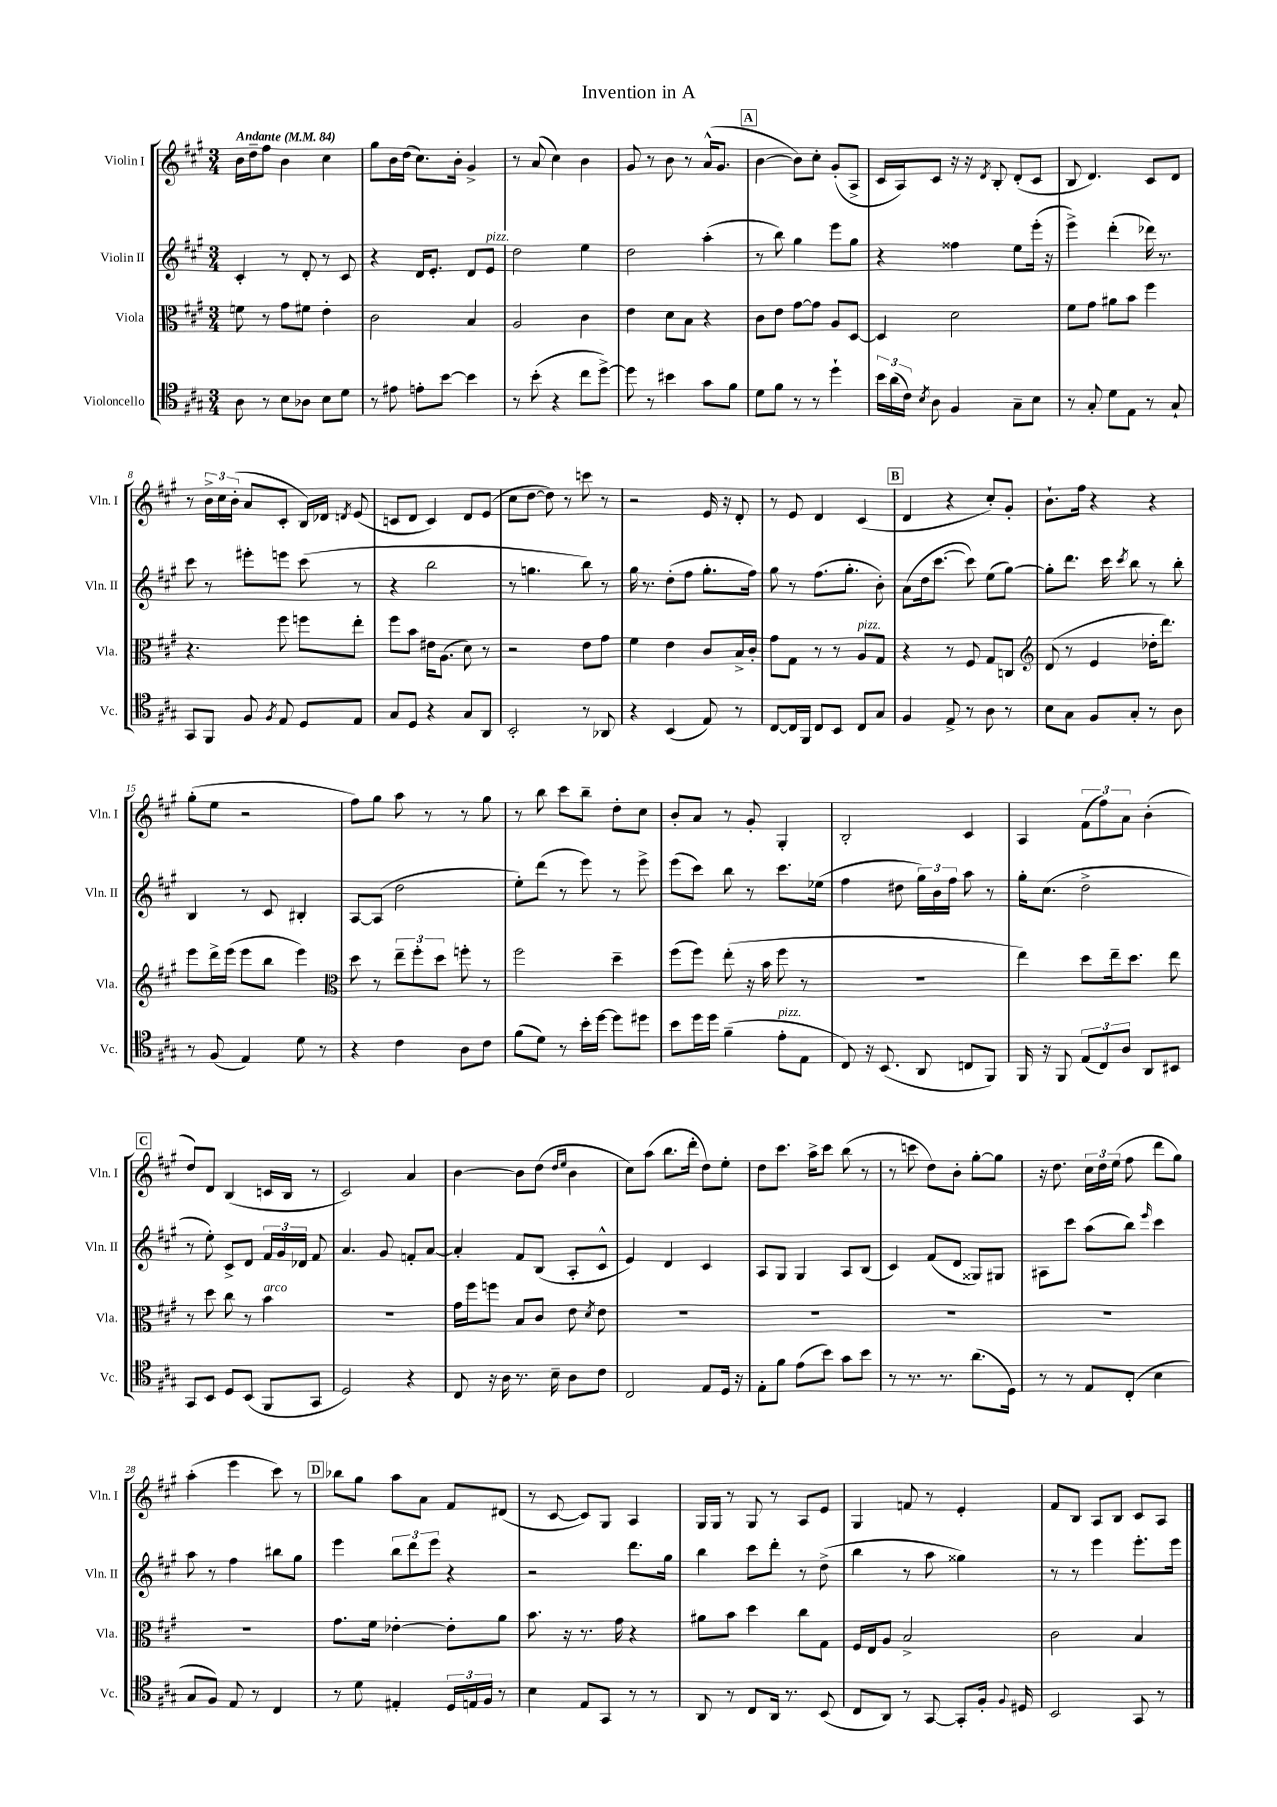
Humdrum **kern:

**kern	**kern	**kern	**kern
*staff4	*staff3	*staff2	*staff1
*clefC4	*clefC3	*clefG2	*clefG2
*k[f#c#g#]	*k[f#c#g#]	*k[f#c#g#]	*k[f#c#g#]
*M3/4	*M3/4	*M3/4	*M3/4
*MM84	*MM84	*MM84	*MM84
8A\	8f\	4c#'/	16b\LL
.	.	.	16dd~\J
8r	8r	.	8ff#\J
8B\L	8g#\L	8r	4b\
8A-\J	8f#\J	8d'/	.
8B\L	4e'\	8r	4cc#\
8d\J	.	8c#/	.
=	=	=	=
8r	2c#\	4r	8gg#\L
8e#\	.	.	16b\L
.	.	.	(16dd\JJ
8e'\L	.	16d/LK	8.cc#\L)
.	.	8.e'/J	.
[8b\J	.	.	.
.	.	.	16b'\Jk
4b\]	4B/	8d/L	4g#^/
.	.	8e/J	.
=	=	=	=
8r	2A/	2dd\	8r
(8b'\	.	.	(8a/
4r	.	.	4cc#\)
8cc#\L	4c#\	4ee\	4b\
[8dd^\J)	.	.	.
=	=	=	=
8dd\]	4e\	2dd\	8g#/
8r	.	.	8r
4b#\	8d\L	.	8b\
.	8B\J	.	8r
8g#\L	4r	(4aa'\	(16a^^/LK
.	.	.	8.g#/J
8f#\J	.	.	.
=	=	=	=
8d\L	8c#\L	8r	[4b\
8f#\J	8e\J	8bb\)	.
8r	[8g#\L	4gg#\	8b\]L)
8r	8g#\]J	.	8cc#'\J
4dd`\	8A/L	8eee\L	(8g#'/L
.	[8D/J	8gg#\J	8A^/J
=	=	=	=
24b\LL	4D/]	4r	16c#/LL
(24a\	.	.	.
.	.	.	16A/J)
24c#\JJ)	.	.	.
8qB/	.	.	.
8A\	.	.	8c#/J
4F#/	2d\	4ff##\	16r
.	.	.	16r
.	.	.	8qd/
.	.	.	8B'/
8G#~\L	.	8ee\L	(8d'/L
8B\J	.	(16eee'\Jk	8c#/J
.	.	16r	.
=	=	=	=
8r	8f#\L	4eee^\)	8B/
8G#'/	8g#\J	.	4.d/)
8d\L	8a#\L	(4ddd'\	.
8E\J	8b\J	.	.
8r	4ff#\	16ddd-\)	8c#/L
.	.	8.r	.
8G#`/	.	.	8d/J
=	=	=	=
8GG#/L	4.r	8ccc#\	8r
8FF#/J	.	8r	24b^\LL
.	.	.	24cc#\
.	.	.	(24b'\JJ
8F#/	.	8eee#'\L	8a/L
8qF#/	.	.	.
8E/	8ff#\	8eee\J	8c#'/J
8D/L	8ff\L	(8ccc#\	16B/LL)
.	.	.	16d-/JJ
.	.	.	8qd/
8E/J	8ee'\J	8r	(8e/
=	=	=	=
8G#/L	8ff#\L	4r	8c/L
8D/J	8b\J	.	8d/J
4r	16e#\LK	2bb\	4c/)
.	(8.A\J	.	.
8G#/L	8d\)	.	8d/L
8AA/J	8r	.	(8e/J
=	=	=	=
2BB'/	2r	8r	8cc#\L
.	.	4.gg\	[8dd\J
.	.	.	8dd\])
.	.	.	8r
8r	8e\L	8bb\)	8ccc\
8AA-/	8g#\J	8r	8r
=	=	=	=
4r	4f#\	16gg#\	2r
.	.	8.r	.
(4BB/	4e\	(8dd'\L	.
.	.	8ff#\J	.
8E/)	8c#/L	8.gg#'\L	16e/
.	.	.	16r
8r	16B^/L	.	8d'/
.	16c#'/JJ	16ff#\Jk)	.
=	=	=	=
[8C#/L	8g#\L	8gg#\	8r
16C#/]L	8G#\J	8r	8e/
16FF#/JJ	.	.	.
8C#/L	8r	(8.ff#\L	4d/
8BB/J	8r	.	.
.	.	8.gg#'\J	.
8C#/L	8A/L	.	(4c#/
8G#/J	8G#/J	8b'\)	.
=	=	=	=
4F#/	4r	(8a\L	4d/
.	.	16dd\k	.
.	.	[8.ccc#\J	.
8E^/	8r	.	4r
8r	8F#/	8ccc#\])	.
8A\	8G#/L	(8ee\L	8cc#'/L)
8r	8C/J	[8gg#\J)	8g#'/J
=	=	=	=
*	*clefG2	*	*
8B\L	(8d/	8gg#'\]L	8.b`\L
8G#\J	8r	8.ddd\J	.
.	.	.	16ff#\Jk
8F#/L	4e/	.	4r
.	.	16ccc#\	.
.	.	8qccc#/	.
8G#'/J	.	8bb\	.
8r	16dd-'\LK	8r	4r
.	8.ddd\J)	.	.
8A\	.	8bb'\	.
=	=	=	=
8r	8eee\L	4B/	(8gg#'\L
(8F#/	16ddd^\L	.	8ee\J
.	(16eee\JJ	.	.
4E/)	8eee\L	8r	2r
.	8bb\J	8c#/	.
8d\	4eee\)	4B#'/	.
8r	.	.	.
=	=	=	=
*	*clefC3	*	*
4r	8dd\	[8A/L	8ff#\L)
.	8r	(8A/]J	8gg#\J
4c#\	12ee~\L	2dd\	8aa\
.	12ff#'\	.	.
.	.	.	8r
.	12dd\J	.	.
8A\L	8ff'\	.	8r
8c#\J	8r	.	8gg#\
=	=	=	=
(8f#\L	2ff#\	8ee'\L)	8r
8d\J)	.	(8ddd\J	8bb\
8r	.	8r	8ccc#\L
16b'\LL	.	8eee\)	8bb~\J
[16dd\JJ	.	.	.
8dd\]L	4dd~\	8r	8dd'\L
8dd#\J	.	8eee^\	8cc#\J
=	=	=	=
8b\L	(8ff#\L	(8eee\L	8b'/L
16dd\L	8ff#\J)	8ccc#\J)	8a/J
16dd\JJ	.	.	.
(4f#~\	(8ee'\	8bb\	8r
.	16r	8r	8g#'/
.	16b\	.	.
8e'\L	8ff#\	8.ccc#\L	4G#'/
8E\J	8r	.	.
.	.	(16ee-\Jk	.
=	=	=	=
8C#/)	2.r	4ff#\	2B'/
16r	.	.	.
(8.BB/	.	.	.
.	.	8dd#\	.
8AA/	.	24gg#\LL)	.
.	.	24b\	.
.	.	24ff#\JJ	.
8C/L	.	8aa\	4c#/
8FF#/J)	.	8r	.
=	=	=	=
16FF#/	4ee\)	16gg#'\LK	4A/
16r	.	(8.cc#\J	.
8FF#/	.	.	.
(12E/L	8dd\L	2dd^\	(12f#\L
12C#/)	.	.	12ff#\)
.	16ee~\k	.	.
12A/J	.	.	12a\J
.	8.dd\J	.	.
8AA/L	.	.	(4b'\
8BB#/J	8ee\	.	.
=	=	=	=
8GG#/L	8r	8r	8dd/L)
8BB/J	8dd\	8ee'\)	8d/J
8D/L	8cc#\	8c#^/L	(4B/
(8BB/J	8r	8d/J	.
8FF#/L	4b\	24f#/LL	16c/LL
.	.	24g#/	.
.	.	.	16B/JJ
.	.	24d-/JJ	.
8GG#/J	.	8f#/	8r
=	=	=	=
2D/)	2.r	4.a/	2c#/)
.	.	8g#/	.
4r	.	8f'/L	4a/
.	.	[8a/J	.
=	=	=	=
8C#/	16g#\LL	4a'/]	[4b\
.	16ff#\J	.	.
16r	8ff\J	.	.
16A\	.	.	.
8.r	8B/L	8f#/L	8b\]L
.	8c#/J	(8B/J	(8dd\J
16B~\	.	.	.
.	.	.	16qqdd/LL
.	.	.	16qqee/JJ
8A\L	8e\	8A'/L	4b\
.	8qd/	.	.
8c#\J	8e\	8c#^^/J	.
=	=	=	=
2C#/	2.r	4e/)	8cc#\L)
.	.	.	(8aa\J
.	.	4d/	8.bb\L
.	.	.	16ddd'\Jk
8E/L	.	4c#/	8dd\L)
16D/Jk	.	.	8ee'\J
16r	.	.	.
=	=	=	=
8E'\L	2.r	8A/L	8dd\L
8f#\J	.	8G#/J	8.ccc#\J
(8e\L	.	4G#/	.
.	.	.	16aa^\LK
8b\J)	.	.	8ccc#\J
8g#\L	.	8A/L	(8bb\
8b\J	.	(8B/J	8r
=	=	=	=
8r	2.r	4c#/)	8r
8.r	.	.	8ccc\
.	.	(8f#/L	8dd\L)
8.r	.	.	.
.	.	8d/J	8b'\J
(8.a\L	.	8G##/L)	[8gg#'\L
.	.	8G#/J	8gg#\]J
16D\Jk)	.	.	.
=	=	=	=
8r	2.r	8A#\L	16r
.	.	.	8.dd\
8r	.	8ccc#\J	.
8E/L	.	(8aa\L	24cc#\LL
.	.	.	24dd\
.	.	.	(24ee\JJ
(8C#'/J	.	8bb\J)	8ff#\
.	.	16qqeee/	.
4B\	.	4ccc#\	8ddd\L
.	.	.	8gg#\J)
=	=	=	=
8G#/L	2.r	8aa\	(4aa'\
8F#/J)	.	8r	.
8E/	.	4ff#\	4eee\
8r	.	.	.
4C#/	.	8bb#\L	8ccc#\)
.	.	8gg#\J	8r
=	=	=	=
8r	8.g#\L	4eee\	8bb-\L
8d\	.	.	8gg#\J
.	16f#\Jk	.	.
4E#'/	[4e-'\	12bb\L	8aa\L
.	.	12ddd\	.
.	.	.	8a\J
.	.	12eee\J	.
24D/LL	8e-'\]L	4r	8f#/L
24E/	.	.	.
24F#/JJ	.	.	.
8r	8a\J	.	(8d#/J
=	=	=	=
4B\	8.b\	2r	8r
.	.	.	[8c#/
.	16r	.	.
8E/L	8.r	.	8c#/]L)
8GG#/J	.	.	8G#/J
.	16g#\	.	.
8r	4r	8.ddd\L	4A/
8r	.	.	.
.	.	16gg#\Jk	.
=	=	=	=
8AA/	8a#\L	4bb\	16G#/LL
.	.	.	16G#/JJ
8r	8b\J	.	8r
8C#/L	4dd\	8ccc#\L	8G#/
16AA/Jk	.	8ddd'\J	8r
8.r	.	.	.
.	8cc#\L	8r	8A/L
(8BB/	8G#\J	(8dd^\	8e/J
=	=	=	=
8C#/L	16F#/LL	4bb\	4G#/
.	16E/J	.	.
8AA/J)	8A/J	.	.
8r	2B^/	8r	8f/
[8GG#/	.	8aa\	8r
8GG#'/]L	.	4gg##\)	4e'/
16F#'/Jk	.	.	.
8qqF#/	.	.	.
16D#/	.	.	.
=	=	=	=
2BB/	2c#\	8r	8f#/L
.	.	8r	8B/J
.	.	4eee\	8A/L
.	.	.	8B/J
8GG#/	4B/	8.eee'\L	8c#/L
8r	.	.	8A/J
.	.	16eee\Jk	.
==	==	==	==
*-	*-	*-	*-
